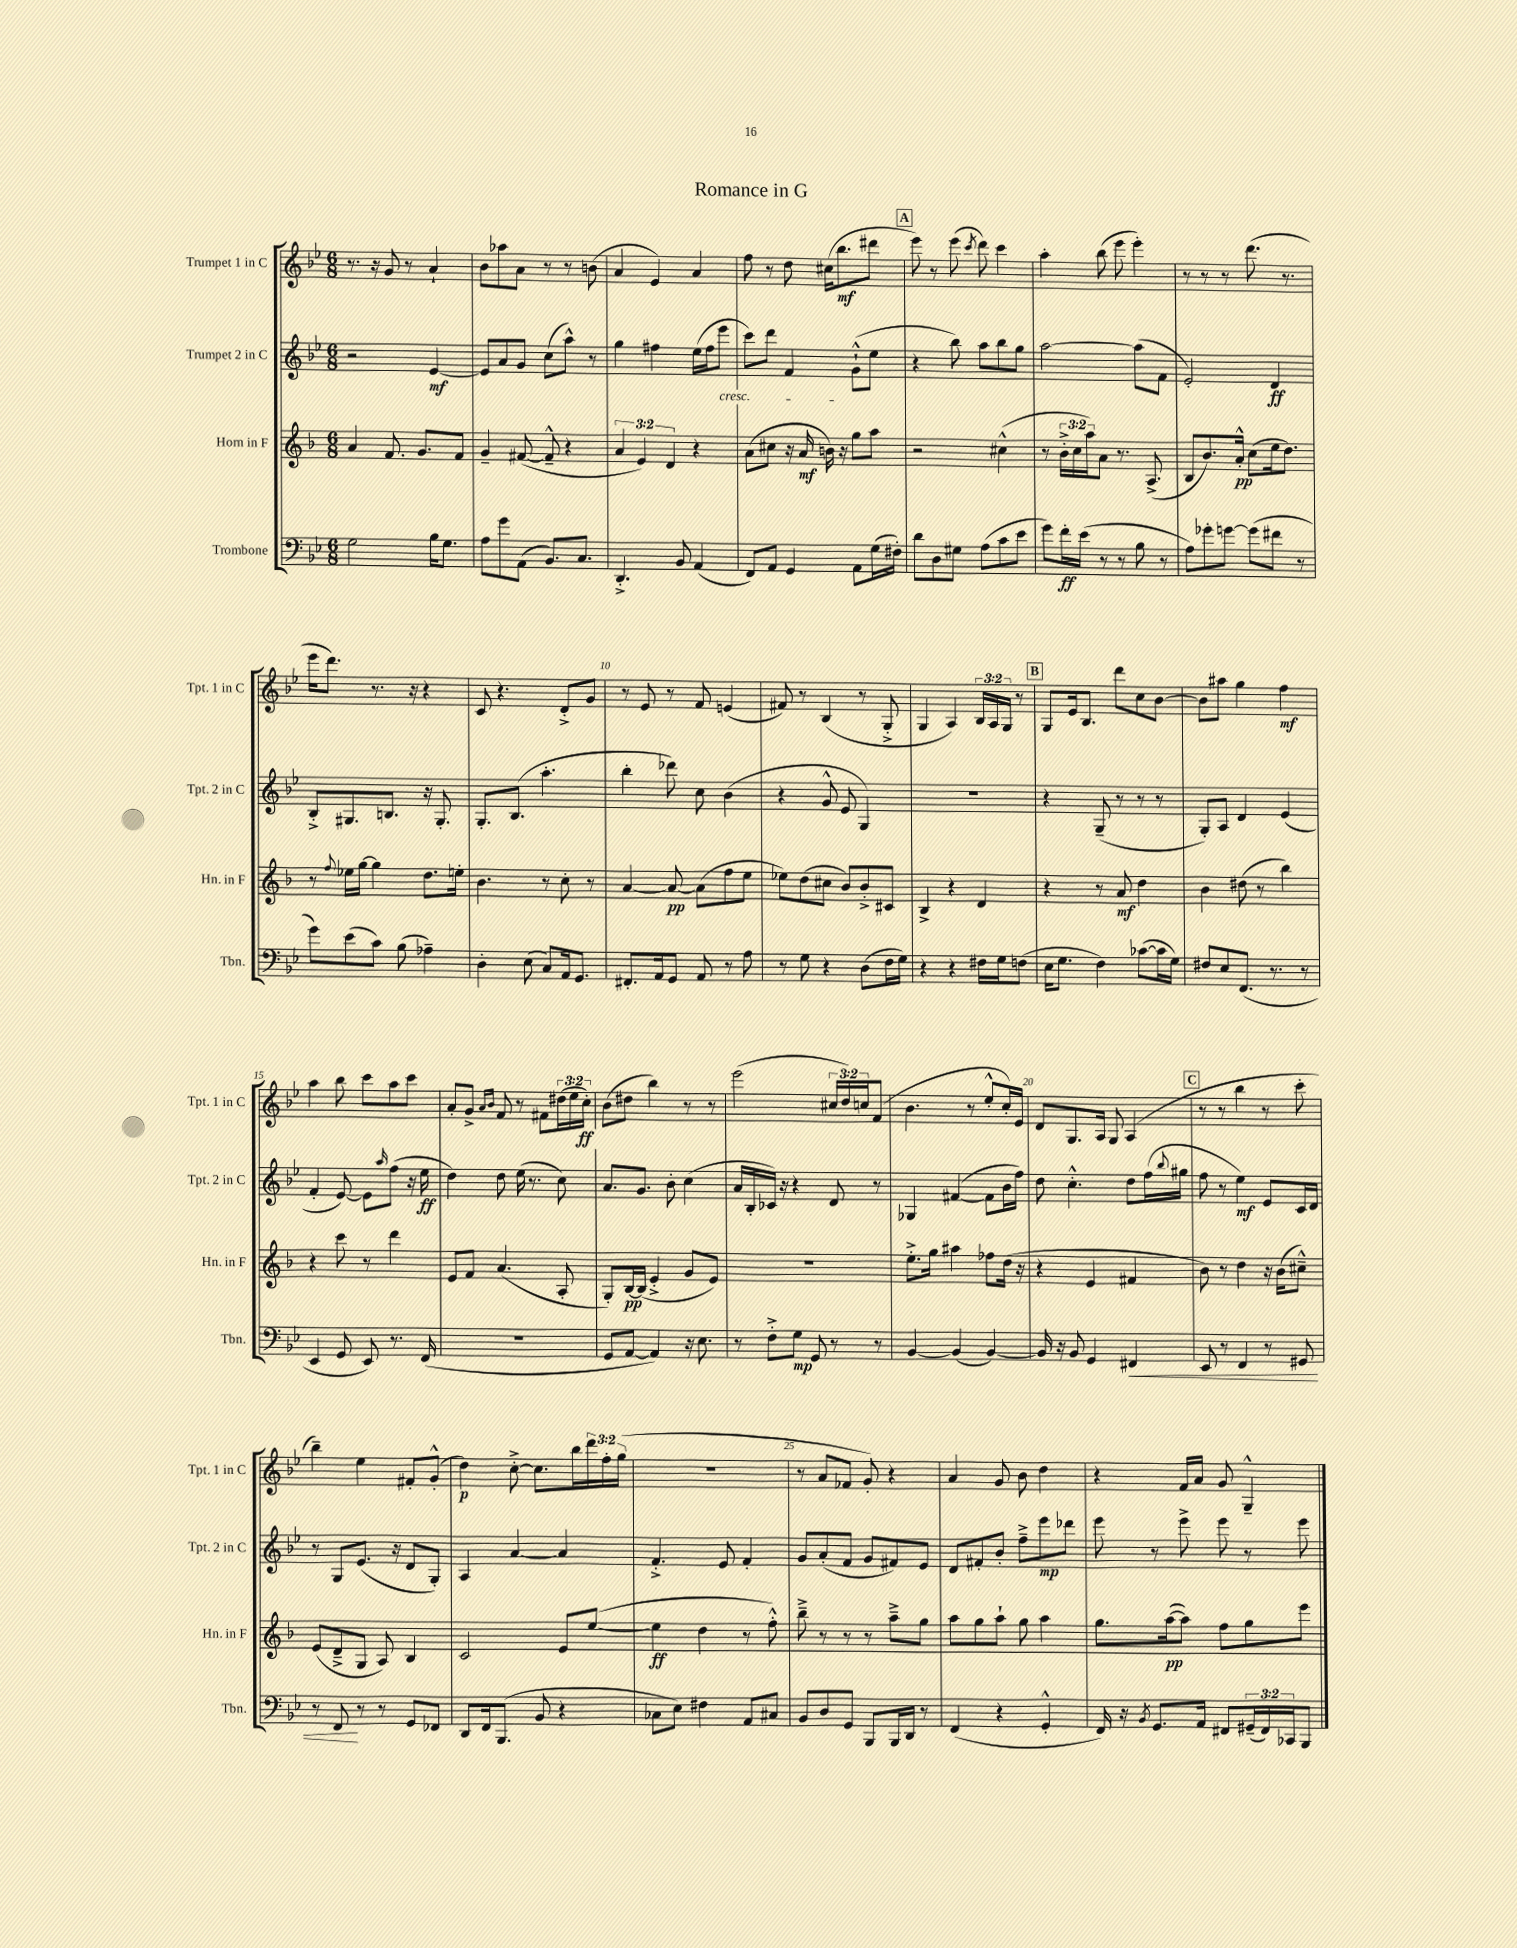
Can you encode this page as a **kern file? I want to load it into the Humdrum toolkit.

**kern	**kern	**kern	**kern
*staff4	*staff3	*staff2	*staff1
*clefF4	*clefG2	*clefG2	*clefG2
*k[b-e-]	*k[b-]	*k[b-e-]	*k[b-e-]
*M6/8	*M6/8	*M6/8	*M6/8
2G	4a	2r	8.r
.	.	.	16r
.	8.f	.	8g
.	.	.	8r
.	8.g	.	.
16B-	.	[4e-	4a`
8.G	.	.	.
.	8f	.	.
=	=	=	=
8A	4g~	8e-]	8b-
8g	.	8a	8aa-
(8AA	([8f#	8g	8a
8.BB-)	8f#~^^]	(8cc	8r
.	4r	8aa^^)	8r
8.C	.	.	.
.	.	8r	(8b
=	=	=	=
4.DD'^	6a	4gg	4a
.	6e)	.	.
.	.	4ff#	4e-)
.	6d	.	.
8BB-	.	.	.
(4AA	4r	(16ee-	4a
.	.	16ff#	.
.	.	8eee-	.
=	=	=	=
8FF)	(8a	8ccc)	8ff
8AA	8cc#	8ddd	8r
4GG	16r	4f	8dd
.	16a	.	.
.	16b)	.	(16cc#
.	16r	.	8.bb-
8AA	8gg	(8g`^^	.
(16G	8aa	8ee-	8ddd#
16F#')	.	.	.
=	=	=	=
8d	2r	4r	8eee-)
8D	.	.	8r
8G#	.	8bb-)	(8eee-
.	.	.	8qccc
(8A	.	8aa	8ddd)
8c	(4cc#^^	8bb-	4ccc
8e-	.	8gg	.
=	=	=	=
8g)	8r	[2aa	4aa'
16f'	24b-'^	.	.
.	24cc	.	.
(16e-	.	.	.
.	24aa)	.	.
8r	8a	.	(8bb-
8r	8.r	.	8eee-
8B-	.	(8aa]	4eee-')
.	(8.A^	.	.
8r	.	8f	.
=	=	=	=
8A)	8B-	2e-')	8r
8g-'	8.b-)	.	8r
[8g	.	.	8r
.	16a'^^	.	.
(8g]	(8cc	.	(8.ddd
8f#	16ee	4d	.
.	8.dd)	.	8.r
8r	.	.	.
=	=	=	=
8g)	8r	8B-'^	16eee-
.	.	.	8.ddd)
.	8qqff	.	.
(8e-	16ee-	8.G#	.
.	[16gg	.	.
8c)	4gg]	.	8.r
.	.	8.B	.
(8B-	.	.	.
.	.	.	16r
4A-~)	8.dd	16r	4r
.	.	8.G#'	.
.	16ee'	.	.
=	=	=	=
4D'	4.b-	8.G'	8c
.	.	.	4.r
.	.	(8.B-	.
(8E-	.	.	.
8C)	8r	4.aa'	.
16AA	8cc'	.	8d'^
8.GG	.	.	.
.	8r	.	8g
=	=	=	=
8.FF#'	[4a	4bb-'	8r
.	.	.	8e-
16AA	.	.	.
8GG	8a_	8ddd-)	8r
8AA	(8a]	8cc	8f
8r	8ff	(4b-	(4e
8A	8ee	.	.
=	=	=	=
8r	8ee-)	4r	8f#)
8G	(8dd	.	8r
4r	8cc#	8g^^	(4B-
.	8b-)	8e-	.
(8D	8b-'^	4G)	8r
16F	8c#	.	8G'^
16G)	.	.	.
=	=	=	=
4r	4B-^	2.r	4G
4r	4r	.	4A)
16F#	4d	.	24B-
.	.	.	24A
16G	.	.	.
.	.	.	24G
(8F	.	.	8r
=	=	=	=
16E-	4r	4r	8G
8.G	.	.	.
.	.	.	16e-
.	.	.	8.B-
4F)	8r	(8G~	.
.	8a	8r	8ddd
([8c-	4dd	8r	8cc
16c-]	.	8r	[8b-
16G)	.	.	.
=	=	=	=
8F#	4b-	8G')	8b-]
8E-	.	8A	8aa#
(8.FF	(8dd#	4d	4gg
.	8r	.	.
8.r	.	.	.
.	4bb-)	(4e-	4ff
8r	.	.	.
=	=	=	=
4EE-	4r	4f'	4aa
8GG	8ccc	[8e-)	8bb-
8EE-)	8r	8e-]	8ccc
.	.	16qqaa	.
8.r	4ddd	(8ff	8aa
.	.	16r	8ccc
(16FF	.	16ee-	.
=	=	=	=
2.r	8e	4dd)	8a'
.	8f	.	8g^
.	.	.	16qqa
.	.	.	16qqb-
.	(4.a	8dd	8f
.	.	(16ee-	8r
.	.	8.r	.
.	.	.	8f#
.	8A'	8cc)	(24dd#
.	.	.	24ee-
.	.	.	24cc')
=	=	=	=
8GG	8G')	8.a	(8b-
[8AA	[16B-	.	8dd#
.	(16B-]	8.g	.
4AA])	4e'^	.	4bb-)
.	.	8b-'	.
16r	8g	(4cc	8r
8.E-	.	.	.
.	8e)	.	8r
=	=	=	=
8r	2.r	16a	(2eee-
.	.	16B-'	.
8F'^	.	16c-)	.
.	.	16r	.
8G	.	4r	.
8GG	.	.	.
8r	.	8d	24cc#
.	.	.	24dd)
.	.	.	24cc
8r	.	8r	(8f
=	=	=	=
[4BB-	8.ee'^	4G-	4.b-
.	16gg	.	.
(4BB-]	4aa#	([4f#	.
.	.	.	8r
[4BB-)	8ff-	8f#]	8ee-'^^
.	(16dd	16b-	16cc')
.	16r	16ff)	16e-
=	=	=	=
16BB-]	4r	8dd	8d
16r	.	.	.
8BB-	.	4.cc'^^	8.G
4GG	4e	.	.
.	.	.	16A
.	.	.	8G
4FF#	4f#	8dd	(4A
.	.	(16ff	.
.	.	8qqbb-	.
.	.	16gg#	.
=	=	=	=
8EE-	8b-)	8ff	8r
8r	8r	8r	8r
4FF	4dd	4ee-)	4bb-
8r	16r	8e-	8r
.	(16b-	.	.
8GG#	8cc#~^^)	16c	8ccc'
.	.	16d	.
=	=	=	=
8r	(8e	8r	4bb-~)
8FF	8d~^	8G	.
8r	8G	(8.e-	4ee-
8r	8A)	.	.
.	.	16r	.
8GG	4B-	8d	8f#'
8FF-	.	8G')	(8g'^^
=	=	=	=
8DD	2c	4A	4dd)
16FF	.	.	.
(8.BBB-	.	.	.
.	.	[4a	[8cc'^
8BB-	.	.	8.cc]
4r	8e	4a]	.
.	.	.	16bb-
.	([8ee	.	24ddd
.	.	.	24ff'
.	.	.	(24gg
=	=	=	=
8C-	4ee]	4.f'^	2.r
8E-)	.	.	.
4F#	4dd	.	.
.	.	8e-	.
8AA	8r	4f'	.
8C#	8ff'^^)	.	.
=	=	=	=
8BB-	8bb-~^	8g	8r
8D	8r	(8a'	8a
8GG	8r	8f	8f-
8BBB-	8r	8g	8g')
16BBB-	8aa~^	8f#)	4r
16DD	.	.	.
8r	8gg	8e-	.
=	=	=	=
(4FF	8aa	8d	4a
.	8gg	8f#'	.
4r	8aa`	8b-'	8g
.	8gg	8ff~^	8b-
4GG'^^	4aa	8eee-	4dd
.	.	8ddd-	.
=	=	=	=
16FF)	8.gg	8eee-	4r
16r	.	.	.
8qBB-	.	.	.
8.GG	.	8r	.
.	([16aa	.	.
.	8aa])	8eee-^	16f
16AA	.	.	16a
8FF#	8ff	8eee-	8g
(24GG#~	8gg	8r	4G~^^
24FF#)	.	.	.
24CC-	.	.	.
8BBB-	8eee	8eee-	.
==	==	==	==
*-	*-	*-	*-
